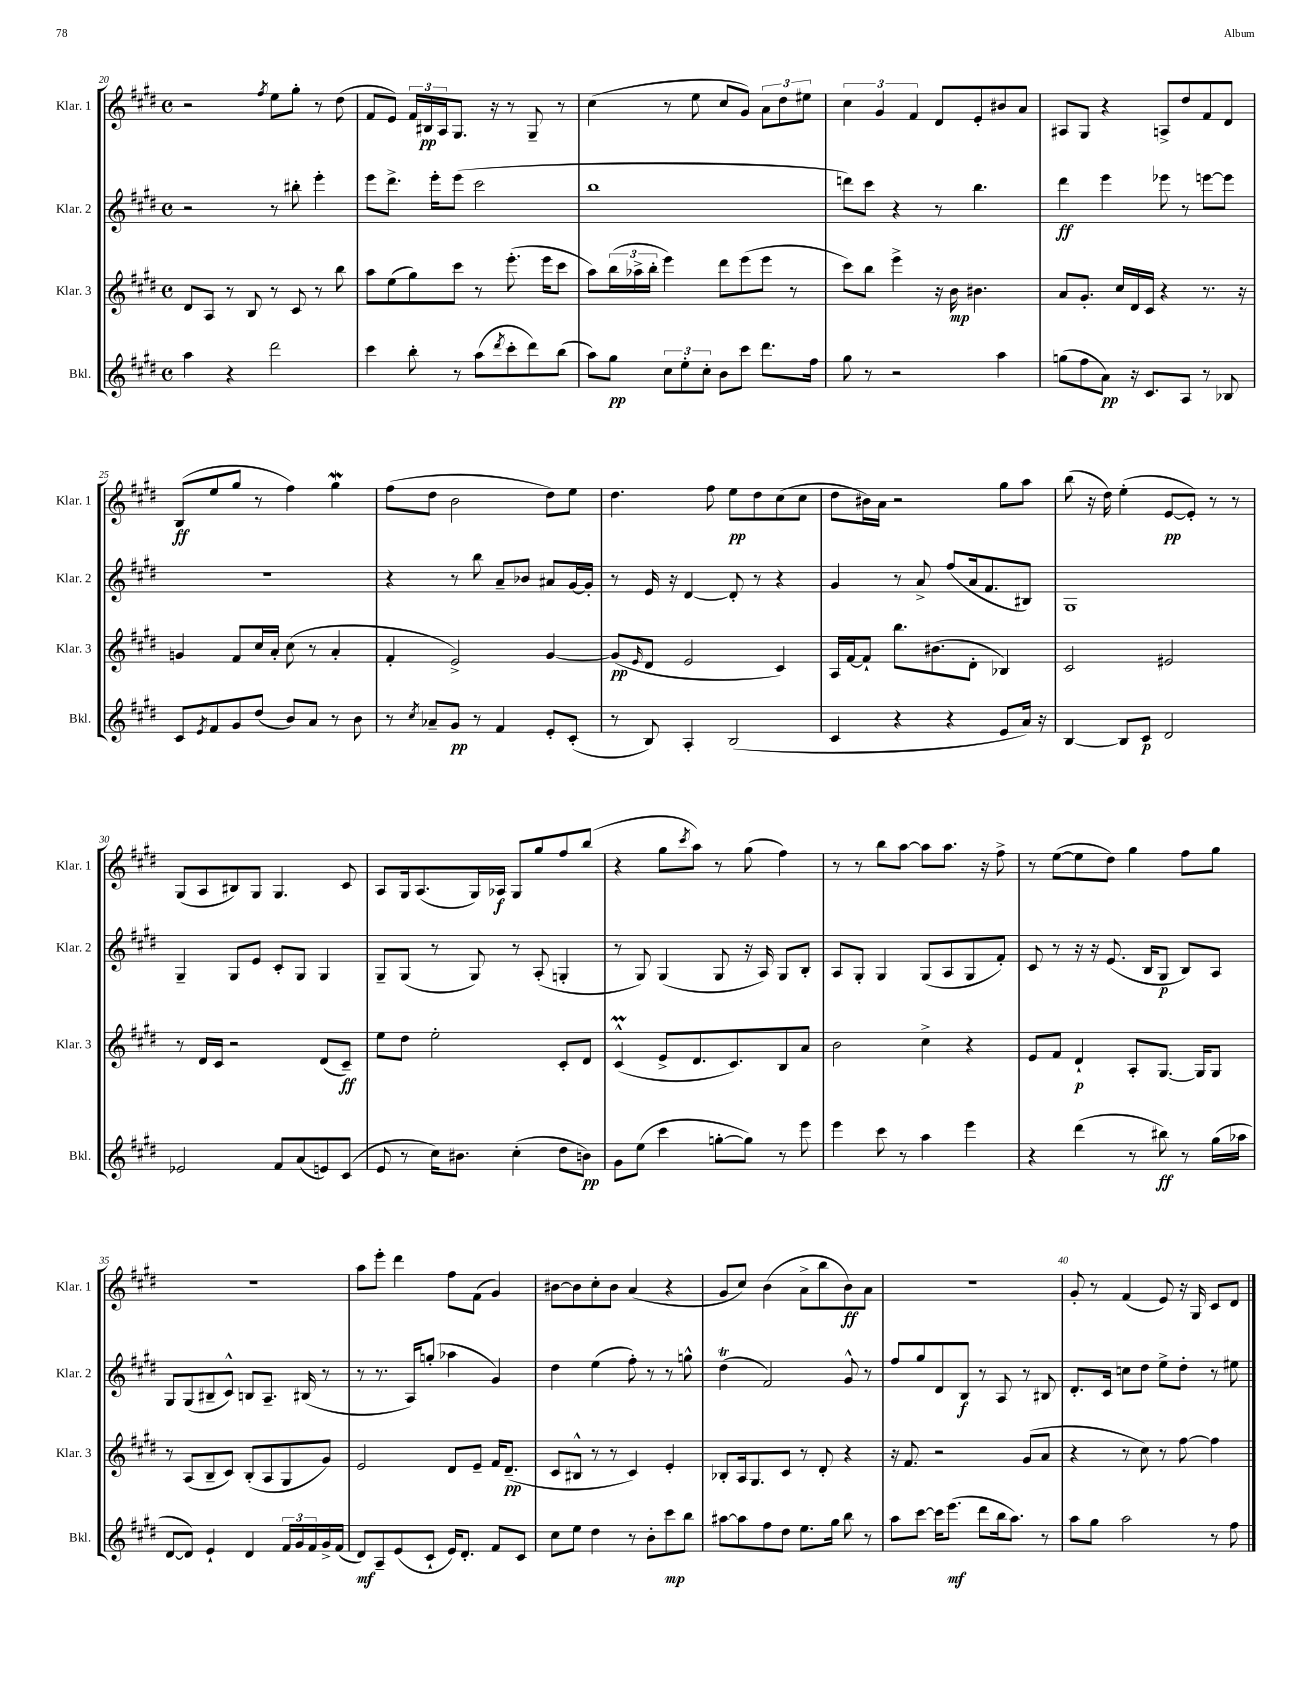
<<
\new StaffGroup <<
\new Staff = "s0" \with { instrumentName = "Klar. 1" shortInstrumentName = "Klar. 1" } {
    \clef treble \key e \major \defaultTimeSignature \time 4/4
    r2 \acciaccatura { fis''8 } e''8 gis''8-. r8 dis''8( |
    fis'8 e'8) \tuplet 3/2 { fis'16 bis16\pp a16 } gis8. r16 r8 gis8-- r8 |
    cis''4( r8 e''8 cis''8 gis'8) \tuplet 3/2 { a'8 dis''8 eis''8 } |
    \tuplet 3/2 { cis''4 gis'4 fis'4 } dis'8 e'8-. bis'8 a'8 |
    ais8 gis8 r4 a8-> dis''8 fis'8 dis'8 |
    b8\ff( e''8 gis''8 r8 fis''4) gis''4\mordent |
    fis''8( dis''8 b'2 dis''8) e''8 |
    dis''4. fis''8 e''8\pp dis''8 cis''8( cis''8 |
    dis''8 bis'16) a'16 r2 gis''8 a''8 |
    b''8( r16 dis''16) e''4-.( e'8~\pp e'8-.) r8 r8 |
    gis8( a8 bis8) gis8 gis4. cis'8 |
    a8 gis16 a8.( gis16) aes16\f gis8 gis''8 fis''8 b''8( |
    r4 gis''8 \acciaccatura { cis'''8 } a''8) r8 gis''8( fis''4) |
    r8 r8 b''8 a''8~ a''8 a''8. r16 fis''8-> |
    r8 e''8~( e''8 dis''8) gis''4 fis''8 gis''8 |
    R1 |
    a''8 e'''8-. dis'''4 fis''8 fis'8( gis'4) |
    bis'8~ bis'8 cis''8-. bis'8 a'4( r4 |
    gis'8 cis''8) b'4( a'8-> b''8 b'8\ff) a'8 |
    r1 |
    gis'8-. r8 fis'4( e'8) r16 gis16 cis'8 dis'8 \bar "|." |
}
\new Staff = "s1" \with { instrumentName = "Klar. 2" shortInstrumentName = "Klar. 2" } {
    \clef treble \key e \major \defaultTimeSignature \time 4/4
    r2 r8 bis''8-. e'''4-. |
    e'''8 dis'''8.-> e'''16-. e'''8( cis'''2 |
    b''1 |
    d'''8) cis'''8 r4 r8 b''4. |
    dis'''4\ff e'''4 ees'''8 r8 e'''8~ e'''8 |
    R1 |
    r4 r8 b''8 a'8-- bes'8 ais'8 gis'16~ gis'16-. |
    r8 e'16 r16 dis'4~ dis'8-. r8 r4 |
    gis'4 r8 a'8-> fis''8( a'16 fis'8. bis8) |
    gis1 |
    gis4-- gis8 e'8 cis'8-. gis8 gis4 |
    gis8-- gis8( r8 gis8) r8 a8-.( g4-. |
    r8 gis8) gis4( gis8 r16 a16) gis8 b8-. |
    a8 gis8-. gis4 gis8( a8 gis8 fis'8-.) |
    cis'8 r8 r16 r16 e'8.( b16 gis8\p b8) a8 |
    gis8 gis8( bis8-- cis'8-^) b8 a8.-- bis16( r8 |
    r8 r8. a16) g''8-.( aes''4 gis'4) |
    dis''4 e''4( fis''8-.) r8 r8 g''8-^ |
    dis''4\trill( fis'2) gis'8-^ r8 |
    fis''8 gis''8 dis'8 b8\f r8 a8 r8 bis8 |
    dis'8.-. cis'16 c''8 dis''8 e''8-> dis''8-. r8 eis''8 \bar "|." |
}
\new Staff = "s2" \with { instrumentName = "Klar. 3" shortInstrumentName = "Klar. 3" } {
    \clef treble \key e \major \defaultTimeSignature \time 4/4
    dis'8 a8 r8 b8 r8 cis'8 r8 b''8 |
    a''8 e''8( gis''8) cis'''8 r8 e'''8.-.( e'''16 cis'''8 |
    a''8) \tuplet 3/2 { b''16( aes''16-> b''16-. } e'''4) dis'''8 e'''8( e'''8 r8 |
    cis'''8) b''8 e'''4-> r16 b'16\mp bis'4. |
    a'8 gis'8.-. cis''16 dis'16 cis'16 r4 r8. r16 |
    g'4 fis'8 cis''16 a'16-. cis''8( r8 a'4-. |
    fis'4-. e'2->) gis'4~ |
    gis'8\pp( \grace { e'16 } dis'8 e'2 cis'4) |
    a16 fis'16~ fis'8-! b''8. bis'8.( dis'8-. bes4) |
    cis'2 eis'2 |
    r8 dis'16 cis'16 r2 dis'8( cis'8--\ff) |
    e''8 dis''8 e''2-. cis'8-. dis'8 |
    cis'4-^\prall( e'8-> dis'8. cis'8.) b8 a'8 |
    b'2 cis''4-> r4 |
    e'8 fis'8 dis'4-!\p a8-. gis8.~ gis16 gis8 |
    r8 a8( b8-- cis'8) b8-.( a8 gis8 gis'8) |
    e'2 dis'8 e'8-- fis'16 dis'8.--\pp( |
    cis'8 bis8-^ r8 r8 cis'4) e'4-. |
    bes8-. a16 gis8. cis'8 r8 dis'8-. r4 |
    r16 fis'8. r2 gis'8( a'8 |
    r4 r8 cis''8) r8 fis''8~ fis''4 \bar "|." |
}
\new Staff = "s3" \with { instrumentName = "Bkl." shortInstrumentName = "Bkl." } {
    \clef treble \key e \major \defaultTimeSignature \time 4/4
    a''4 r4 dis'''2 |
    cis'''4 b''8-. r8 a''8( \acciaccatura { dis'''8 } cis'''8-. dis'''8) b''8( |
    a''8) gis''8\pp \tuplet 3/2 { cis''8 e''8-. cis''8-. } b'8 cis'''8 dis'''8. fis''16 |
    gis''8 r8 r2 a''4 |
    g''8( fis''8 a'8\pp) r16 cis'8. a8 r8 bes8 |
    cis'8 \acciaccatura { e'8 } fis'8 gis'8 dis''8( b'8) a'8 r8 b'8 |
    r8 \acciaccatura { cis''8 } aes'8-- gis'8\pp r8 fis'4 e'8-. cis'8-.( |
    r8 b8) a4-. b2( |
    cis'4 r4 r4 e'8 a'16) r16 |
    b4~ b8 cis'8\p dis'2 |
    ees'2 fis'8 a'8( e'8) cis'8( |
    e'8 r8 cis''16) bis'8. cis''4-.( dis''8 b'8\pp) |
    gis'8 e''8( cis'''4 g''8~-. g''8) r8 e'''8 |
    e'''4 cis'''8 r8 a''4 e'''4 |
    r4 dis'''4( r8 bis''8\ff) r8 gis''16( aes''16 |
    dis'8~ dis'8) e'4-! dis'4 \tuplet 3/2 { fis'16 gis'16 fis'16 } gis'16-> fis'16( |
    dis'8\mf) a8-- e'8( cis'8-! e'16) dis'8.-. fis'8 cis'8 |
    cis''8 e''8 dis''4 r8 b'8-. cis'''8\mp b''8 |
    ais''8~ ais''8 fis''8 dis''8 e''8. gis''16 b''8 r8 |
    a''8 cis'''8~ cis'''16 e'''8.\mf( dis'''8 b''16 a''8.) r8 |
    a''8 gis''8 a''2 r8 fis''8 \bar "|." |
}
>>
>>
\layout { \context { \Score currentBarNumber = #20 \override BarNumber.break-visibility = ##(#f #t #t) barNumberVisibility = #(every-nth-bar-number-visible 5) } }
